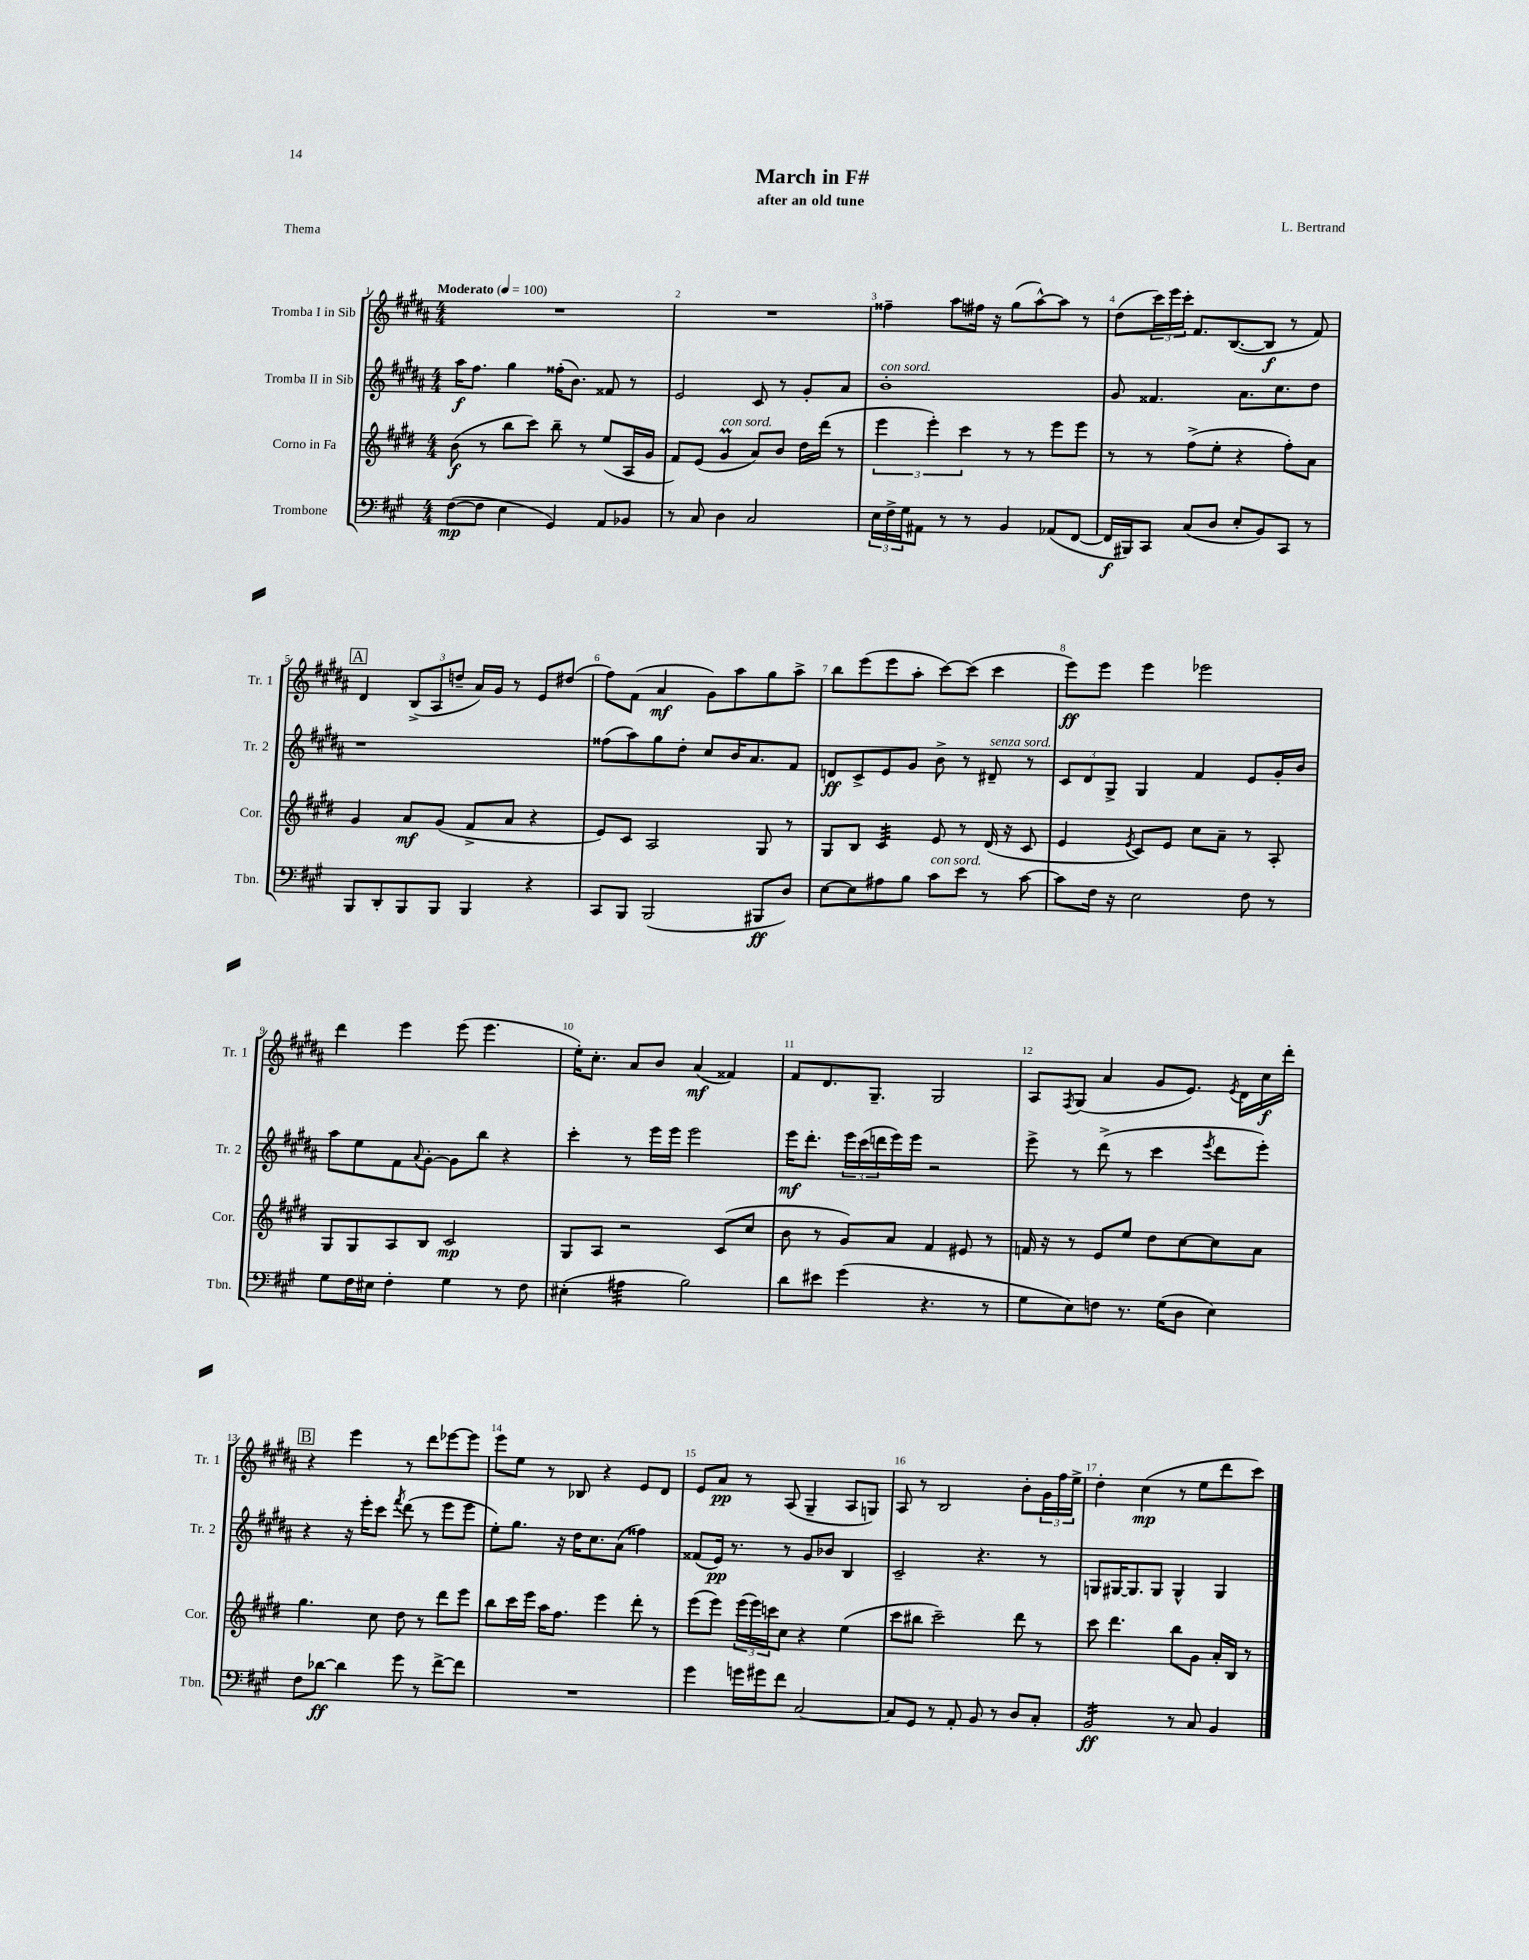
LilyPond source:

\header { title = "March in F#" composer = "L. Bertrand" subtitle = "after an old tune" piece = "Thema" }
<<
\new StaffGroup <<
\new Staff = "s0" \with { instrumentName = "Tromba I in Sib" shortInstrumentName = "Tr. 1" } {
    \clef treble \key b \major \numericTimeSignature \time 4/4 \tempo "Moderato" 4 = 100
    R1 |
    R1 |
    fisis''4-- ais''8 fis''16 r16 gis''8( ais''8~-^) ais''8 r8 |
    dis''8( \tuplet 3/2 { cis'''16) e'''16 cis'''16-. } fis'8. b8.~( b8\f r8 fis'8) |
    \mark \markup { \box "A" } dis'4 \tuplet 3/2 { b8->( ais8 d''8-- } ais'16) gis'16 r8 e'8 dis''8( |
    fis''8) fis'8( ais'4\mf gis'8) ais''8 gis''8 ais''8-> |
    b''8 e'''8( e'''8 ais''8-. cis'''8~) cis'''8( cis'''4 |
    e'''8\ff) e'''8 e'''4 ees'''2 |
    dis'''4 e'''4 e'''8( e'''4. |
    e''16-.) cis''8.-. ais'8 b'8 ais'4\mf( fisis'4) |
    fis'8 dis'8. gis8.-- gis2 |
    ais8 \acciaccatura { fis8 } gis8( ais'4 gis'8 e'8.) \acciaccatura { e'8 } dis'16 cis''16\f dis'''16-. |
    \mark \markup { \box "B" } r4 e'''4 r8 dis'''8 ees'''8~ ees'''8 |
    e'''8 e''8 r8 bes8 r4 e'8 dis'8 |
    e'8 ais'8\pp r8 ais8( gis4-- ais8 g8) |
    ais8 r8 b2 b'8-. \tuplet 3/2 { gis'16 fis''16 e''16-> } |
    dis''4-. cis''4\mp( r8 e''8 dis'''8 cis'''8) \bar "|." |
}
\new Staff = "s1" \with { instrumentName = "Tromba II in Sib" shortInstrumentName = "Tr. 2" } {
    \clef treble \key b \major \numericTimeSignature \time 4/4
    ais''16\f fis''8. gis''4 fisis''16-.( b'8.) fisis'8 r8 |
    e'2 cis'8 r8 gis'8-. ais'8 |
    b'1-.^\markup { \italic "con sord." } |
    gis'8 fisis'4. ais'8. cis''8. dis''8 |
    \mark \markup { \box "A" } r1 |
    fisis''8( ais''8) gis''8 dis''8-. cis''8 b'16 ais'8. fis'8 |
    d'8\ff cis'8-> e'8 gis'8 b'8-> r8 dis'8--^\markup { \italic "senza sord." } r8 |
    \tuplet 3/2 { cis'8 dis'8 gis8-> } gis4 fis'4 e'8 gis'16-. b'16 |
    ais''8 e''8 fis'8 \appoggiatura { ais'8 } gis'8~-. gis'8 b''8 r4 |
    cis'''4-. r8 e'''16 e'''16 e'''2 |
    e'''16\mf dis'''8.-. \tuplet 3/2 { e'''16 cis'''16( d'''16 } e'''16) e'''16 r2 |
    e'''8-> r8 dis'''8->( r8 cis'''4 \acciaccatura { e'''8 } dis'''8 e'''8-.) |
    \mark \markup { \box "B" } r4 r16 e'''16-. cis'''8 \acciaccatura { fis'''8 } dis'''8( r8 e'''8 e'''8 |
    e''8-.) gis''8. r16 dis''16 cis''8. ais'8( fisis''4) |
    fisis'8( e'16\pp) r8. r8 gis'8 bes'8 b4 |
    cis'2-- r4. r8 |
    g8 gis16~ gis8. gis8 gis4-^ gis4 \bar "|." |
}
\new Staff = "s2" \with { instrumentName = "Corno in Fa" shortInstrumentName = "Cor." } {
    \clef treble \key e \major \numericTimeSignature \time 4/4
    b'8\f( r8 b''8 cis'''8) b''8-- r8 e''8( a16 gis'16 |
    fis'8) e'8( gis'4\prall^\markup { \italic "con sord." } a'8) b'8 dis''16 dis'''16( r8 |
    \tuplet 3/2 { e'''4 e'''4-.) cis'''4 } r8 r8 e'''8 e'''8 |
    r8 r8 fis''8->( e''8-. r4 fis''8-.) a'8 |
    \mark \markup { \box "A" } gis'4 a'8\mf gis'8( fis'8-> a'8 r4 |
    e'8) cis'8 a2 gis8 r8 |
    gis8 b8 cis'4:32 e'8 r8 dis'16( r16 cis'8 |
    e'4 \acciaccatura { e'8 } cis'8) e'8 cis''8 a'8-- r8 a8-. |
    gis8 gis8 a8 b8 cis'2\mp |
    gis8 a8 r2 cis'8( cis''8 |
    b'8 r8 gis'8) a'8 fis'4 eis'8 r8 |
    f'16 r16 r8 e'8 e''8 dis''8 cis''8~ cis''8 a'8 |
    \mark \markup { \box "B" } gis''4. cis''8 dis''8 r8 dis'''8 e'''8 |
    b''8 cis'''16 e'''16 a''16 fis''8. e'''4 dis'''8-. r8 |
    e'''8( e'''8) \tuplet 3/2 { e'''16( e'''16) c'''16 } cis''8 r4 e''4( |
    cis'''8 bis''8 cis'''2--) dis'''8 r8 |
    cis'''8 dis'''4. b''8 gis'8 a'16-. b16 r8 \bar "|." |
}
\new Staff = "s3" \with { instrumentName = "Trombone" shortInstrumentName = "Tbn." } {
    \clef bass \key a \major \numericTimeSignature \time 4/4
    fis8~\mp( fis8 e4 gis,4) a,8 bes,8 |
    r8 cis8 d4 cis2 |
    \tuplet 3/2 { e16 fis16-> gis16 } ais,8 r8 r8 b,4 aes,8( fis,8~ |
    fis,16\f bis,,16) cis,8 cis8( d8 e8-. b,8) cis,8 r8 |
    \mark \markup { \box "A" } b,,8 d,8-. b,,8 b,,8 b,,4 r4 |
    cis,8 b,,8 b,,2( bis,,8\ff d8) |
    e8~ e8 ais8 b8 cis'8^\markup { \italic "con sord." } e'8 r8 cis'8~ |
    cis'8 fis16 r16 e2 fis8 r8 |
    gis8 fis16 eis16 fis4-. gis4 r8 fis8 |
    eis4-.( ais4:32 b2) |
    d'8 eis'8 gis'4( r4. r8 |
    gis8 e8) f8 r8. gis16( d8 e4) |
    \mark \markup { \box "B" } fis8 des'8~\ff des'4 gis'8 r8 fis'8~-> fis'8 |
    R1 |
    gis'4 g'16 gis'16 fis'8 cis2~ |
    cis8 gis,8 r8 a,8-. b,8 r8 d8 cis8-. |
    b,2:16\ff r8 cis8 b,4 \bar "|." |
}
>>
>>
\layout { \context { \Score \override BarNumber.break-visibility = ##(#f #t #t) barNumberVisibility = #all-bar-numbers-visible } }
